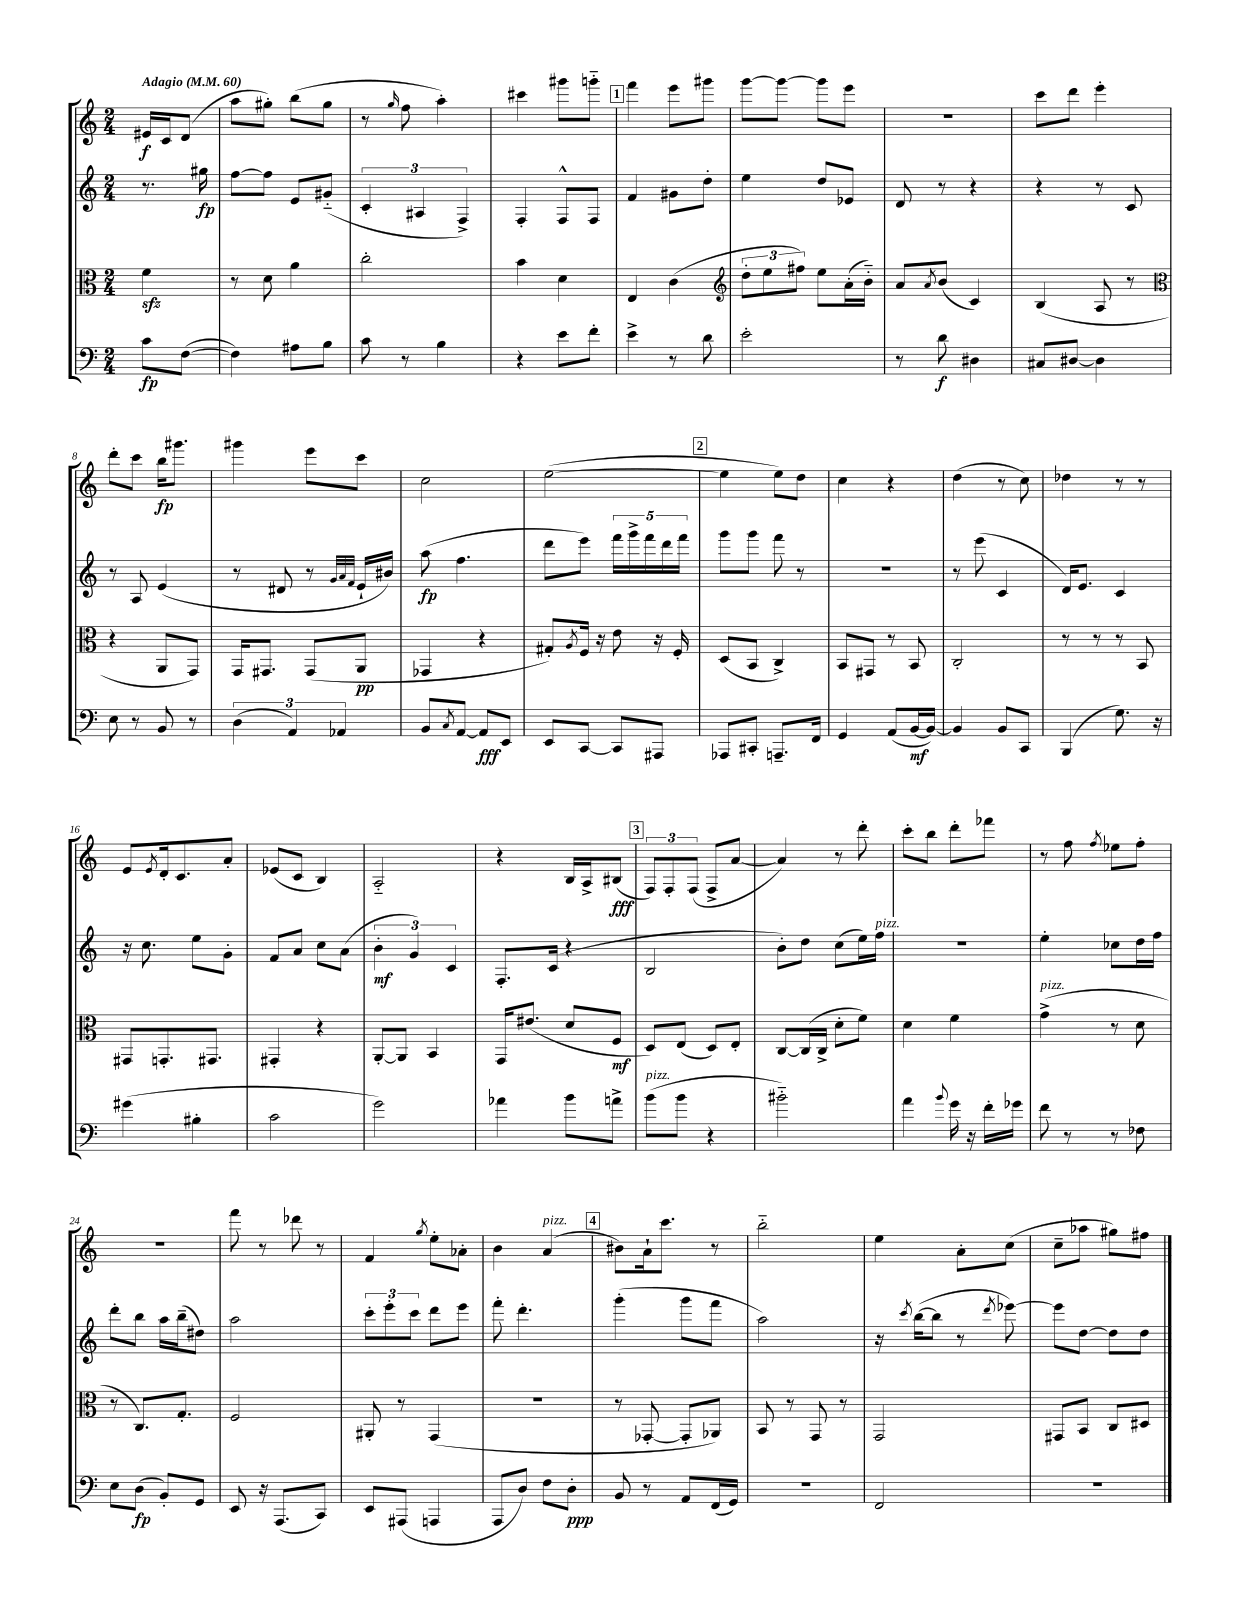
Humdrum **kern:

**kern	**kern	**kern	**kern
*staff4	*staff3	*staff2	*staff1
*clefF4	*clefC3	*clefG2	*clefG2
*k[]	*k[]	*k[]	*k[]
*M2/4	*M2/4	*M2/4	*M2/4
*MM60	*MM60	*MM60	*MM60
8c	4f	8.r	16e#
.	.	.	16c
([8F	.	.	(8d
.	.	16gg#	.
=	=	=	=
4F])	8r	[8ff	8aa
.	8d	8ff]	8gg#')
8A#	4a	8e	(8bb
8B	.	(8g#'~	8gg#
=	=	=	=
8c	2cc'	6c'	8r
.	.	.	16qqgg
8r	.	.	8ff
.	.	6A#	.
4B	.	.	4aa')
.	.	6F^)	.
=	=	=	=
4r	4b	4F'	4ccc#
8e	4d	8F^^	8ggg#
8f'	.	8F	8ggg'~
=	=	=	=
4e^	4E	4f	4fff
8r	(4c	8g#	8eee
8d	.	8dd'	8ggg#
=	=	=	=
*	*clefG2	*	*
2e'	12dd'	4ee	[8ggg
.	12ee	.	.
.	.	.	8ggg_
.	12ff#)	.	.
.	8ee	8dd	8ggg]
.	(16a'	8e-	8eee
.	16b'~)	.	.
=	=	=	=
8r	8a	8d	2r
.	8qa	.	.
8d	(8b	8r	.
4D#	4c)	4r	.
=	=	=	=
8C#	(4B	4r	8ccc
[8D#	.	.	8ddd
4D#]	8A	8r	4eee'
.	8r	8c	.
=	=	=	=
*	*clefC3	*	*
8E	4r	8r	8ddd'
8r	.	8A	8ccc
8BB	8AA	(4e	16bb
.	.	.	8.ggg#
8r	8GG)	.	.
=	=	=	=
(6D	16GG	8r	4ggg#
.	8.GG#	.	.
.	.	8d#	.
6AA)	.	.	.
.	(8GG#	8r	8eee
6AA-	.	.	.
.	.	32qqg	.
.	.	32qqa	.
.	.	32qqf	.
.	8AA	16e`	8ccc
.	.	16b#)	.
=	=	=	=
8BB	4GG-	(8aa	2cc
8qC	.	.	.
[8AA	.	4.ff	.
8AA]	4r	.	.
8EE	.	.	.
=	=	=	=
8EE	8G#')	8ddd	([2ee
.	8qA	.	.
[8CC	16F	8eee)	.
.	16r	.	.
8CC]	8e	20fff	.
.	.	20ggg^	.
.	.	20fff	.
8AAA#	16r	.	.
.	.	20ddd	.
.	16F'	.	.
.	.	20fff	.
=	=	=	=
8AAA-	(8D	8ggg	4ee]
8CC#'	8BB	8ggg	.
8.AAA~	4C^)	8fff	8ee)
.	.	8r	8dd
16FF	.	.	.
=	=	=	=
4GG	8BB	2r	4cc
.	8GG#	.	.
(8AA	8r	.	4r
[16BB	8BB	.	.
16BB_)	.	.	.
=	=	=	=
4BB]	2C'	8r	(4dd
.	.	(8eee	.
8BB	.	4c	8r
8CC	.	.	8cc)
=	=	=	=
(4BBB	8r	16d)	4dd-
.	.	8.e	.
.	8r	.	.
8.G)	8r	4c	8r
.	8BB	.	8r
16r	.	.	.
=	=	=	=
(4g#	8GG#	16r	8e
.	.	8.cc	.
.	.	.	8qe
.	8.GG'	.	16d'
.	.	.	8.c
4B#'	.	8ee	.
.	8.GG#	.	.
.	.	8g'	8a'
=	=	=	=
2c	4GG#'	8f	(8e-
.	.	8a	8c
.	4r	8cc	4B)
.	.	(8a	.
=	=	=	=
2g)	[8AA'	6b'	2A'~
.	8AA]	.	.
.	.	6g)	.
.	4BB	.	.
.	.	6c	.
=	=	=	=
4a-	16GG	8.F'	4r
.	(8.e#	.	.
.	.	(16c	.
8b	8d	4r	16B
.	.	.	16A^
8a^	8F	.	(8B#
=	=	=	=
(8b	8D)	2B	12F)
.	.	.	12F'
8b	(8E	.	.
.	.	.	(12F
4r	8D)	.	8F^
.	8E'	.	[8a
=	=	=	=
2b#'~)	[8C	8b')	4a])
.	(16C]	8dd	.
.	16C^	.	.
.	8d'	(8cc	8r
.	8f)	16ee)	8ddd'
.	.	16ff	.
=	=	=	=
4a	4d	2r	8ccc'
.	.	.	8bb
8qqb	.	.	.
16g	4f	.	8ddd'
16r	.	.	.
16f'	.	.	8fff-
16g-	.	.	.
=	=	=	=
8f	(4g^	4ee'	8r
8r	.	.	8ff
.	.	.	8qff
8r	8r	8cc-	8ee-
8F-	8d	16dd	8ff'
.	.	16ff	.
=	=	=	=
8E	8r	8ddd'	2r
(8D	8.C)	8bb	.
8BB')	.	16aa	.
.	8.G'	(16bb~	.
8GG	.	8dd#)	.
=	=	=	=
8EE	2F	2aa	8fff
16r	.	.	8r
(8.AAA	.	.	.
.	.	.	8ddd-
8CC)	.	.	8r
=	=	=	=
8EE	8AA#'	12ccc'	4f
.	.	12eee'	.
(8AAA#	8r	.	.
.	.	12ccc	.
.	.	.	8qgg
4AAA	(4GG	8ddd	8ee'
.	.	8eee	8a-'
=	=	=	=
8AAA	2r	8fff'	4b
8D)	.	4.ddd'	.
8F	.	.	(4a
8D'	.	.	.
=	=	=	=
8BB	8r	(4ggg'	8b#)
8r	[8GG-'	.	16a`
.	.	.	8.ccc
8AA	8GG-']	8ggg	.
(16FF	8AA-)	8fff	8r
16GG)	.	.	.
=	=	=	=
2r	8BB	2aa)	2bb'~
.	8r	.	.
.	8GG	.	.
.	8r	.	.
=	=	=	=
2FF	2GG	16r	4ee
.	.	8qccc	.
.	.	([16bb	.
.	.	8bb]	.
.	.	8r	8a'
.	.	8qddd	.
.	.	[8eee-)	(8cc
=	=	=	=
2r	8GG#	8eee-]	8cc~
.	8BB	[8dd	8aa-
.	8C	8dd]	8gg#)
.	8D#	8dd	8ff#
==	==	==	==
*-	*-	*-	*-
